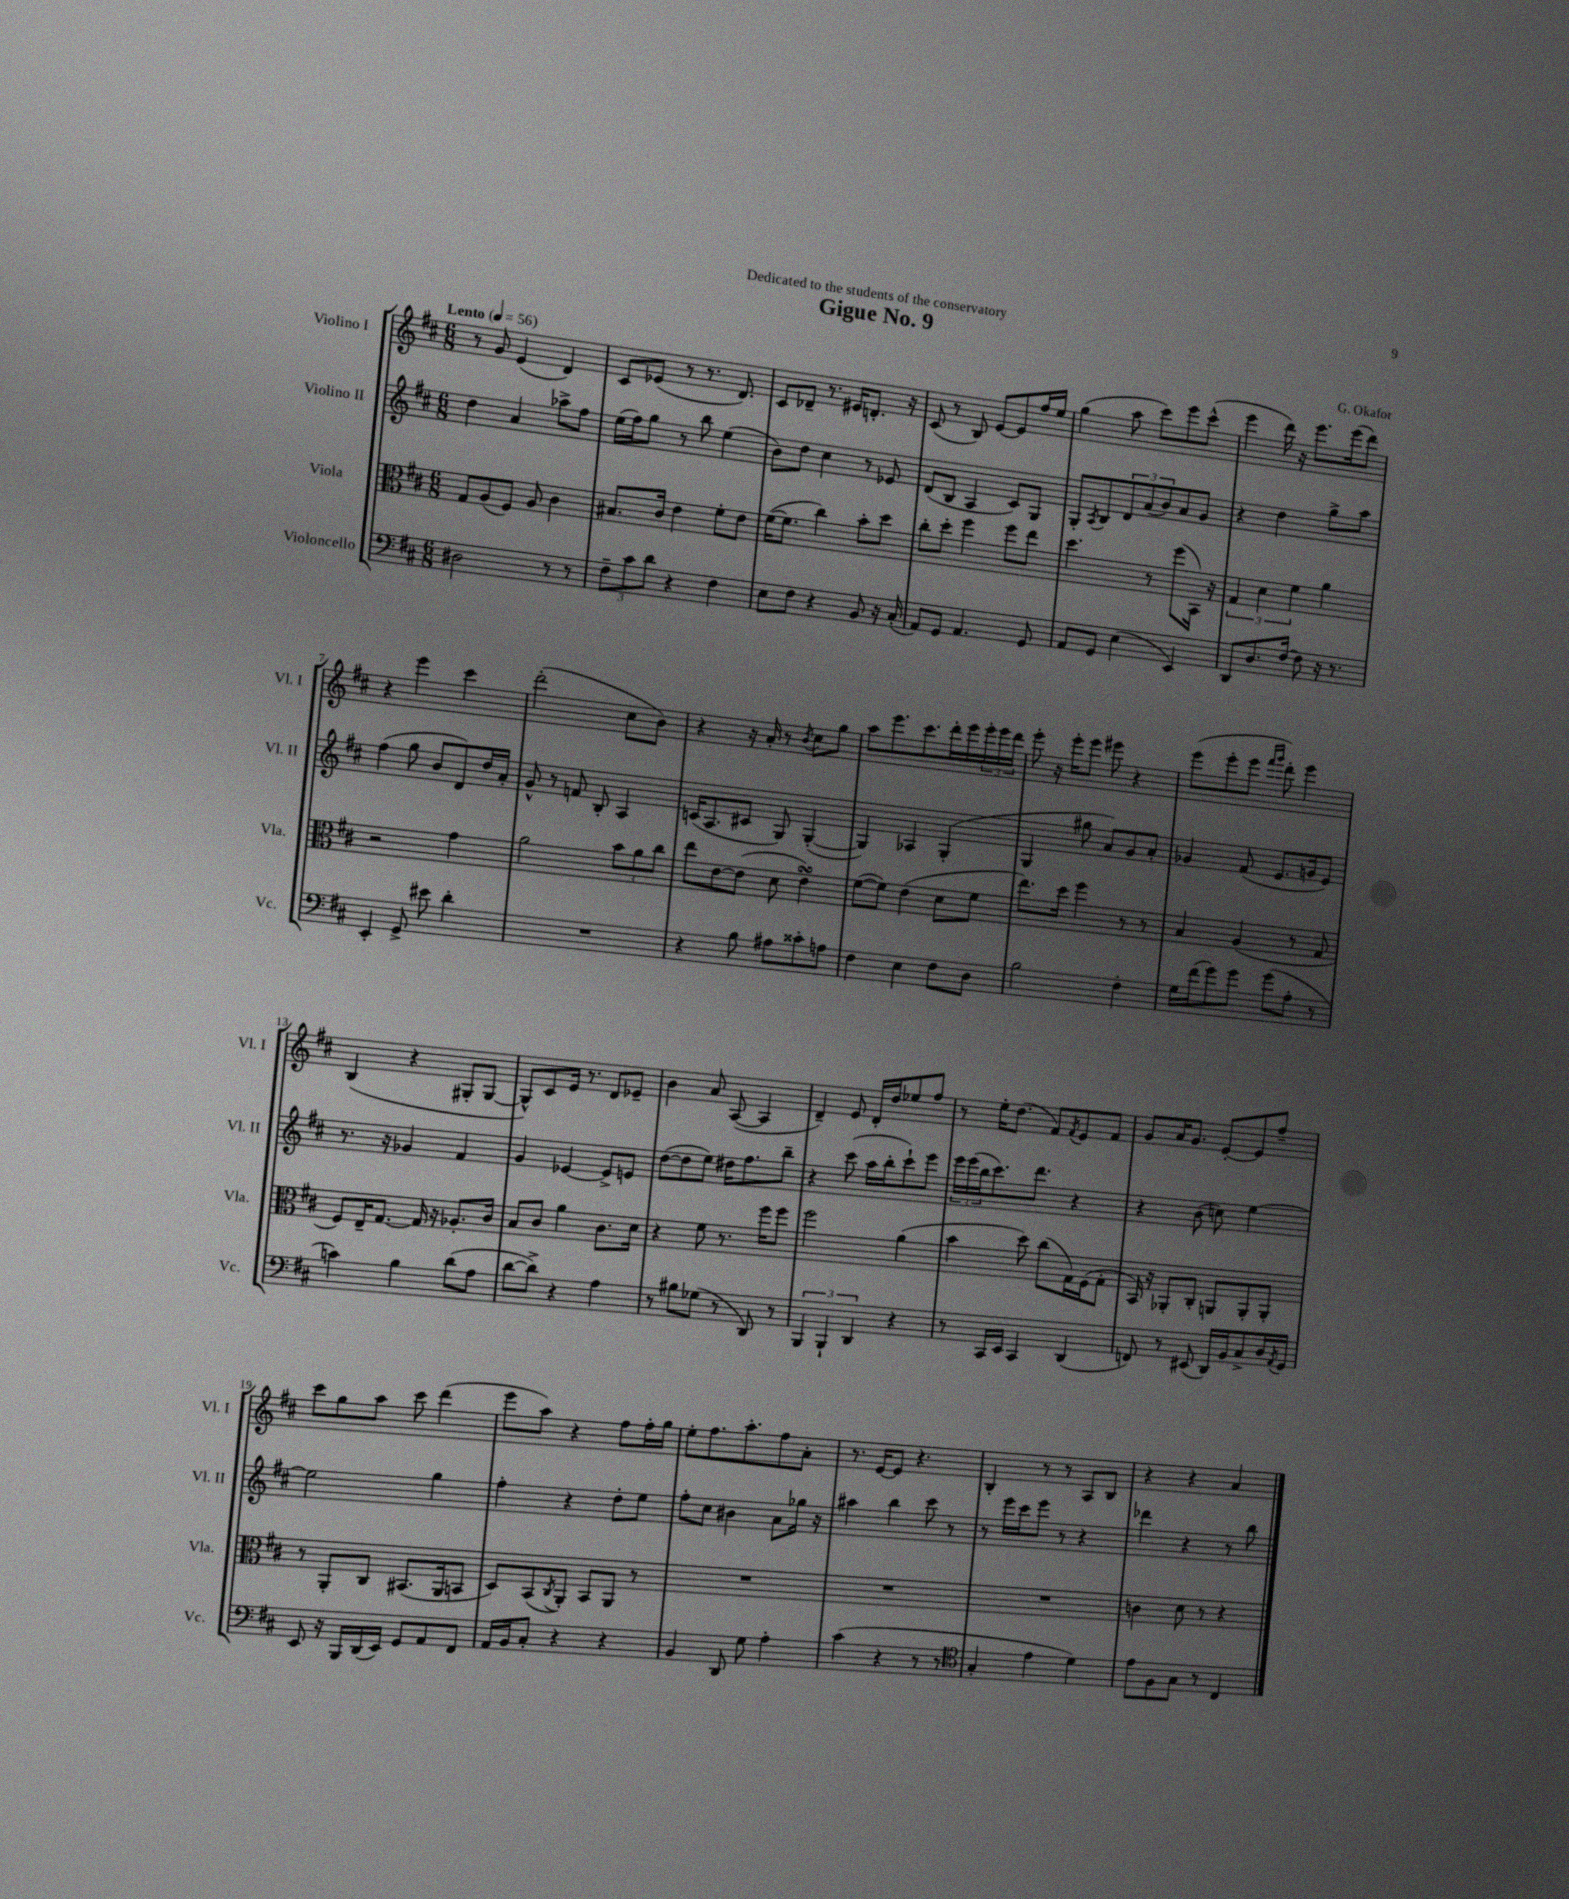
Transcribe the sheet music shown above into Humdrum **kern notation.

**kern	**kern	**kern	**kern
*staff4	*staff3	*staff2	*staff1
*clefF4	*clefC3	*clefG2	*clefG2
*k[f#c#]	*k[f#c#]	*k[f#c#]	*k[f#c#]
*M6/8	*M6/8	*M6/8	*M6/8
*MM56	*MM56	*MM56	*MM56
2D#	8G	4dd	8r
.	(8A	.	8g
.	8F#)	4a	(4e
.	8A	.	.
8r	4c#	8aa-^	4d)
8r	.	8ff#	.
=	=	=	=
12F#~	8.B#	(16ee	8c#
.	.	16ff#)	.
12c#	.	.	.
.	.	8gg	(8e-
12d	.	.	.
.	16c#	.	.
4r	4e	8r	8r
.	.	8bb	8.r
4F#	8f#'	(4ee	.
.	.	.	8.d)
.	8e	.	.
=	=	=	=
8E	([16f#	8b)	8c#
.	8.f#]	.	.
8F#	.	8dd	8d-~
4r	4cc#)	4cc#	8.r
.	.	.	16e#
8BB	8b'	8r	8.d'
16r	8dd	8e-	.
(16C#'	.	.	16r
=	=	=	=
8AA)	8cc#'	(8d	(8c#
8GG	8dd'	8B	8r
4.AA	4ff#	4A	8B)
.	.	.	[8e
.	8ff#	8c#)	8e]
8GG	8ee	8G	16ff#
.	.	.	16ee
=	=	=	=
8AA	4.dd	8G'	(4gg
.	.	8qA	.
8GG	.	8B	.
(4E	.	12d	8aa
.	.	(12a	.
.	8r	.	8ccc#)
.	.	12b)	.
4EE)	(8ff#	8a	8eee
.	16BB)	8g	(8ccc#^^
.	16r	.	.
=	=	=	=
8DD	6G	4r	4eee
8.D	.	.	.
.	6d	.	.
.	.	4dd	16ddd)
[16F#	.	.	16r
.	6f#	.	.
8F#]	.	.	8.eee
16r	4a	8gg^	.
8.r	.	.	(16eee
.	.	8aa	8ddd)
=	=	=	=
4EE'	2r	(4ff#	4r
8GG^	.	8gg	4eee
8e#	.	8b	.
4d'	4g	8d)	4ccc#
.	.	16dd	.
.	.	16a'	.
=	=	=	=
2.r	2a	8g^^	(2ddd'
.	.	8r	.
.	.	8f	.
.	.	8B'	.
.	12b	4A	8cc#
.	12a	.	.
.	.	.	8b)
.	12cc#	.	.
=	=	=	=
4r	8ee	(16c	4r
.	.	8.A	.
.	[8e	.	.
8B	(8e]	8c#	16r
.	.	.	16a'
8A#	8d	8G)	8r
.	.	.	8qb
8c##'	4e)	([4G'	8cc#
8A	.	.	8gg
=	=	=	=
4F#	([8f#	4G])	8aa
.	8f#])	.	8.eee
4E	(4e	4A-	.
.	.	.	8.ccc#
8F#	8d	(4G'	16ddd'
.	.	.	16eee
8D	8f#	.	24eee'
.	.	.	24eee
.	.	.	24ddd
=	=	=	=
2B	8.ee)	4G	8eee'
.	.	.	16r
.	16dd	.	16eee'
.	4ff#	8gg#	8eee
.	.	8a)	8eee#
4F#'	8r	8g	4r
.	8r	8a'	.
=	=	=	=
16G	4B	4g-	(8eee
(16f#	.	.	.
8g)	.	.	8eee'
8g	(4A	(8f#	8eee
.	.	.	16qqfff#
.	.	.	16qqggg
(8g	.	8.e	8ddd')
8A'	8r	.	4eee
.	.	16g	.
8r	8G	8e)	.
=	=	=	=
4c)	8F#)	8.r	(4B
.	16E~	.	.
.	[8.G	16r	.
4B	.	4g-	4r
.	16G]	.	.
.	16r	.	.
(8d	8.A-'	4f#	8G#'
8A	.	.	[8G#
.	16c#	.	.
=	=	=	=
[8d	8B	4g	8G#^^])
8d^])	8c#	.	8c#
4r	4a	[4e-	16e
.	.	.	8.r
4A	8.c#	8e-^]	8d
.	.	8e	8e-~
.	16d	.	.
=	=	=	=
8r	4r	([8dd	4b
8B#	.	8dd]	.
(8G-	8f#	8ee)	8a
8r	8.r	16dd#	([8A
.	.	8.ff#	.
8DD)	.	.	4A]
.	16ff#	.	.
8r	8ff#	8bb~	.
=	=	=	=
6BBB	2ff#	4r	4d~)
6BBB`	.	.	.
.	.	(8ccc#	8e
6DD	.	.	.
.	.	16aa	16d'
.	.	16bb'	16dd
4r	(4a	8ccc#`)	8ee-
.	.	8eee	8ff#
=	=	=	=
8r	4b	24eee	8r
.	.	(24eee	.
.	.	24bb	.
16CC#	.	8.ccc#)	16ee'
16EE	.	.	(8.dd
4CC#	8dd)	.	.
.	.	8.ddd	.
.	(8cc#	.	8f#)
.	.	.	8qf#
(4DD	16G)	4r	8e
.	(16F#	.	.
.	8G'	.	8f#
=	=	=	=
8FF)	16BB)	4r	8g
.	16r	.	.
8r	8AA-'	.	16a
.	.	.	8.g
(8EE#	8C#'	(8b	.
16DD)	8AA	8cc)	[8e'
16BB	.	.	.
8C#^	8AA'	[4ee	8e]
16D	8AA'	.	8ff#~
8qAA	.	.	.
16GG	.	.	.
=	=	=	=
8EE	8r	2ee]	8ccc#
16r	8AA'	.	8gg
16BBB	.	.	.
(16DD	8C#	.	8aa
16EE)	.	.	.
8GG	(8.BB#	.	8ccc#
8AA	.	4gg	(4ddd
.	16AA	.	.
8FF#	8BB	.	.
=	=	=	=
16AA	8D)	4ff#'	8eee
16BB	.	.	.
8C#'	(8BB	.	8aa)
.	8qC#	.	.
4r	8AA')	4r	4r
.	8BB	.	.
4r	8AA	8dd'	8ff#
.	8r	8ee	16ff#'
.	.	.	16gg
=	=	=	=
4BB	2.r	8ff#'	8ee'
.	.	8cc#	8.ff#
8DD	.	4b#	.
.	.	.	8.aa'
8G	.	.	.
4A'	.	8a	8ff#
.	.	16gg-	8a'
.	.	16r	.
=	=	=	=
(4c#	2.r	4aa#	8.r
.	.	.	[16e
4r	.	4bb	8e]
.	.	.	4.r
8r	.	8ccc#	.
8r	.	8r	.
=	=	=	=
*clefC4	*	*	*
4G'	2.r	8r	4B'
.	.	16eee	.
.	.	16ccc#	.
4e	.	8eee	8r
.	.	8r	8r
4d)	.	4r	8A
.	.	.	8B
=	=	=	=
8e	4c	4ddd-	4r
8F#	.	.	.
8G	8d	4r	4r
8r	8r	.	.
4C#	4r	8r	4a
.	.	8bb	.
==	==	==	==
*-	*-	*-	*-
